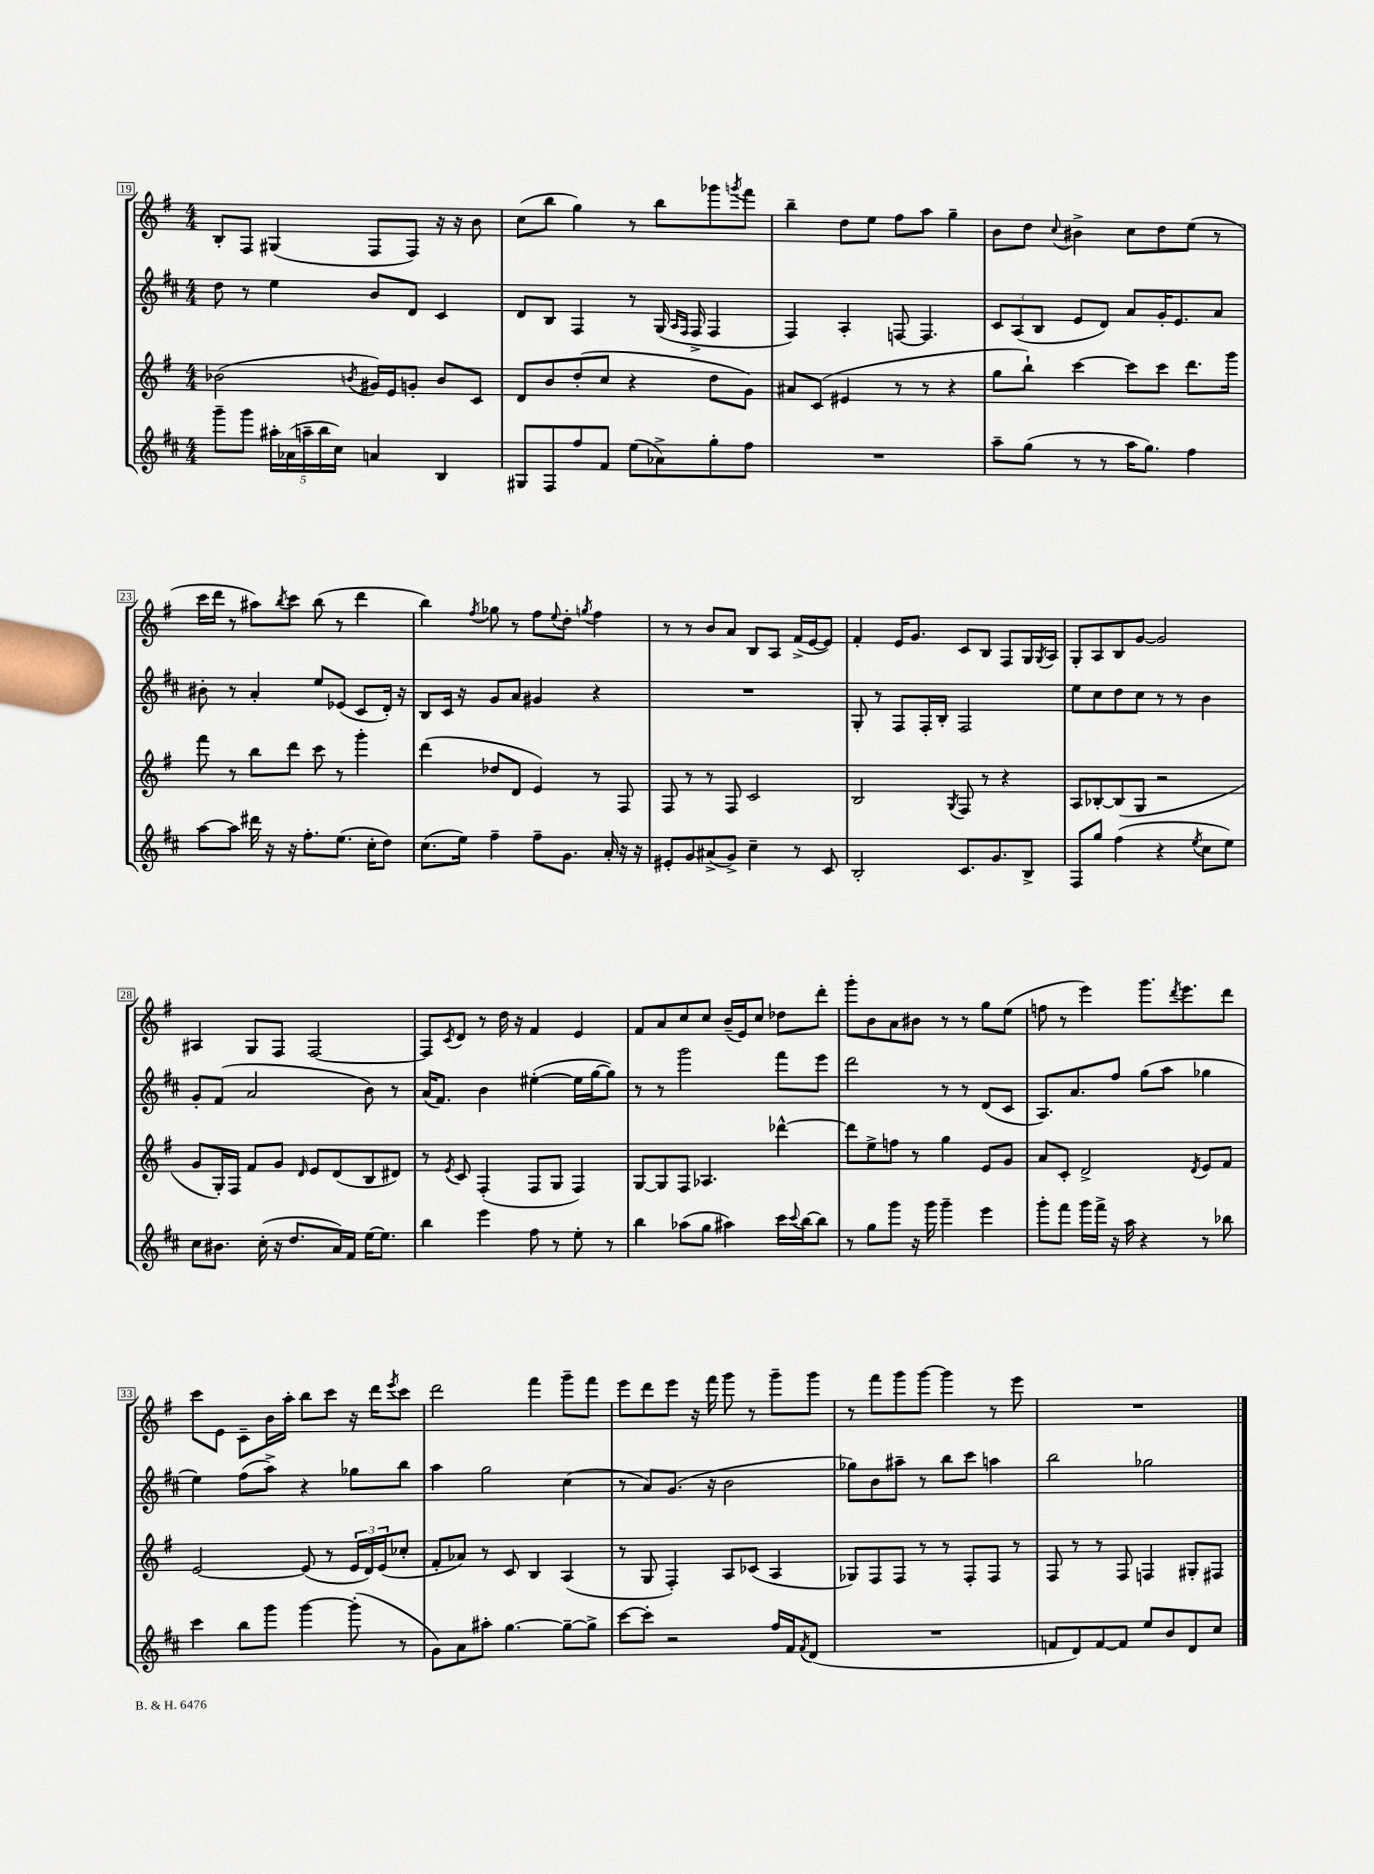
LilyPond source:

<<
\new StaffGroup <<
\new Staff = "s0" {
    \clef treble \key g \major \numericTimeSignature \time 4/4
    b8-. fis8 gis4( fis8 fis8) r16 r16 b'8 |
    c''8( b''8 g''4) r8 b''8 ges'''8 \acciaccatura { g'''8 } fis'''8 |
    b''4-- d''8 e''8 fis''8 a''8 g''4-- |
    b'8 d''8 \appoggiatura { c''8 } bis'4-> c''8 d''8 e''8( r8 |
    c'''16 d'''16 r8 ais''8) \acciaccatura { b''8 } c'''8 b''8( r8 d'''4 |
    b''4) \acciaccatura { fis''8 } ges''8 r8 fis''8 \appoggiatura { e''8 } d''8-. \acciaccatura { g''8 } fis''4 |
    r8 r8 b'8 a'8 b8 a8 fis'16->( e'16~ e'8) |
    fis'4-. e'16 g'8. c'8 b8 fis8 g16 \acciaccatura { g8 } a16 |
    g8-. a8 b8 g'8~ g'2 |
    ais4 g8 fis8 fis2~ |
    fis8 \acciaccatura { c'8 } d'8 r8 d''16 r16 fis'4 e'4 |
    fis'8 a'8 c''8 c''8 b'16--( e'16) c''8 des''8 d'''8-. |
    g'''8-. b'8 a'8 bis'8 r8 r8 g''8 e''8( |
    f''8 r8 e'''4) g'''8. \acciaccatura { d'''8 } e'''8. d'''8 |
    c'''8 e'8 c'8-- b'16 a''16-. b''8 c'''8 r16 d'''16 \acciaccatura { e'''8 } c'''8 |
    d'''2 fis'''4 g'''8-- fis'''8 |
    e'''8 d'''8 e'''8 r16 fis'''16 g'''8 r8 g'''8-- g'''8 |
    r8 fis'''8 g'''8 g'''8~ g'''4 r8 e'''8 |
    R1 \bar "|." |
}
\new Staff = "s1" {
    \clef treble \key d \major \numericTimeSignature \time 4/4
    d''8 r8 e''4 b'8 d'8 cis'4 |
    d'8 b8 fis4 r8 g16( \grace { a16 fis16 } fis16-> fis4 |
    fis4) a4-. f8~ f4. |
    \tuplet 3/2 { cis'8 a8( b8 } e'8 d'8) a'8 g'16-. e'8. a'8 |
    bis'8-. r8 a'4-. e''8 ees'8( cis'8 d'16-.) r16 |
    b8 cis'16 r16 g'8 a'8 gis'4 r4 |
    R1 |
    g8-. r8 fis8 fis16-. b16-. fis2 |
    e''8 cis''8 d''8 cis''8 r8 r8 b'4 |
    g'8-. fis'8( a'2 b'8) r8 |
    a'16( fis'8.) b'4 eis''4~-.( eis''16 g''16~ g''8) |
    r8 r8 g'''2 fis'''8 e'''8 |
    d'''2 r8 r8 d'8( cis'8 |
    a8.) a'8. fis''8 g''8( a''8 ges''4 |
    e''4) fis''8( a''8->) r4 ges''8 b''8 |
    a''4 g''2 cis''4( |
    r8 a'8) g'8.( r16 b'2 |
    ges''8) b'8 ais''8-- r8 b''8 cis'''8 a''4 |
    b''2 ges''2 \bar "|." |
}
\new Staff = "s2" {
    \clef treble \key g \major \numericTimeSignature \time 4/4
    bes'2( \acciaccatura { b'8 } gis'16) e'16 g'8-. b'8 c'8 |
    d'8 b'8 d''8-.( c''8 r4 d''8 g'8) |
    ais'8 c'8( eis'4 r8 r8 r4 |
    g''8 b''8-!) c'''4~ c'''8 c'''8 d'''8. g'''16 |
    fis'''8 r8 b''8 d'''8 c'''8 r8 g'''4-. |
    d'''4( des''8 d'8 e'4) r8 fis8 |
    fis8 r8 r8 fis8 c'2 |
    b2 \acciaccatura { g8 } fis8 r8 r4 |
    a8 bes8~-. bes8( g8 r2 |
    g'8 g16-.) fis16 fis'8 g'8 \grace { d'16 } e'8 d'8( b8 dis'8) |
    r8 \acciaccatura { e'8 } c'8 fis4-.( fis8 g8 fis4) |
    g8~ g8 fis8 aes4. des'''4~-^ |
    des'''8 e''8-> f''8 r8 g''4 e'8 g'8 |
    a'8 c'8-. d'2-> \acciaccatura { d'8 } e'8 fis'8 |
    e'2~ e'8( r8 \tuplet 3/2 { e'16 d'16) e'16( } ces''8-. |
    fis'8-. aes'8) r8 c'8 b4 a4( |
    r8 g8 fis4-.) a8 ces'8( a4 |
    ges8) fis8 fis8 r8 r8 fis8-. fis8 r8 |
    fis8 r8 r8 fis8 f4 gis8-. fis8 \bar "|." |
}
\new Staff = "s3" {
    \clef treble \key d \major \numericTimeSignature \time 4/4
    g'''8-- g'''8 \tuplet 5/4 { ais''16-. aes'16( a''16-- b''16 cis''16) } a'4 b4 |
    gis8 fis8 fis''8 fis'8 e''8( aes'8->) g''8-. fis''8 |
    R1 |
    a''8-- g''8( r8 r8 a''16 g''8.) fis''4 |
    a''8~ a''8 dis'''16 r16 r16 fis''8.-. e''8.( cis''16-. d''8) |
    cis''8.( e''16) fis''4-- fis''8-- g'8. a'16-. r16 r16 |
    eis'8-. g'8 ais'8->( g'8->) cis''4-- r8 cis'8 |
    b2-. cis'8. g'8. b8-> |
    fis8 g''8 fis''4( r4 \acciaccatura { e''8 } cis''8 e''8) |
    cis''8 bis'8. cis''16-.( r16 d''8. a'16) fis'16 e''16~ e''8. |
    b''4 e'''4 fis''8 r8 e''8-. r8 |
    b''4 aes''8( g''8 ais''4) cis'''16 \appoggiatura { cis'''8 } b''16~ b''8 |
    r8 g''8 g'''8 r16 g'''16 g'''4-- e'''4 |
    g'''8-. fis'''8 g'''16 fis'''16-> r16 a''16 r4 r8 bes''8 |
    cis'''4 b''8 g'''8 g'''4~ g'''8-.( r8 |
    g'8) a'8 ais''8-. g''4.~ g''8~-- g''8-> |
    cis'''8~ cis'''8-. r2 fis''16 fis'16 \acciaccatura { fis'8 } d'8( |
    R1 |
    f'8 d'8) f'8~ f'8 e''8 b'8 d'8 cis''8 \bar "|." |
}
>>
>>
\layout { \context { \Score currentBarNumber = #19 \override BarNumber.stencil = #(make-stencil-boxer 0.1 0.3 ly:text-interface::print) } }
